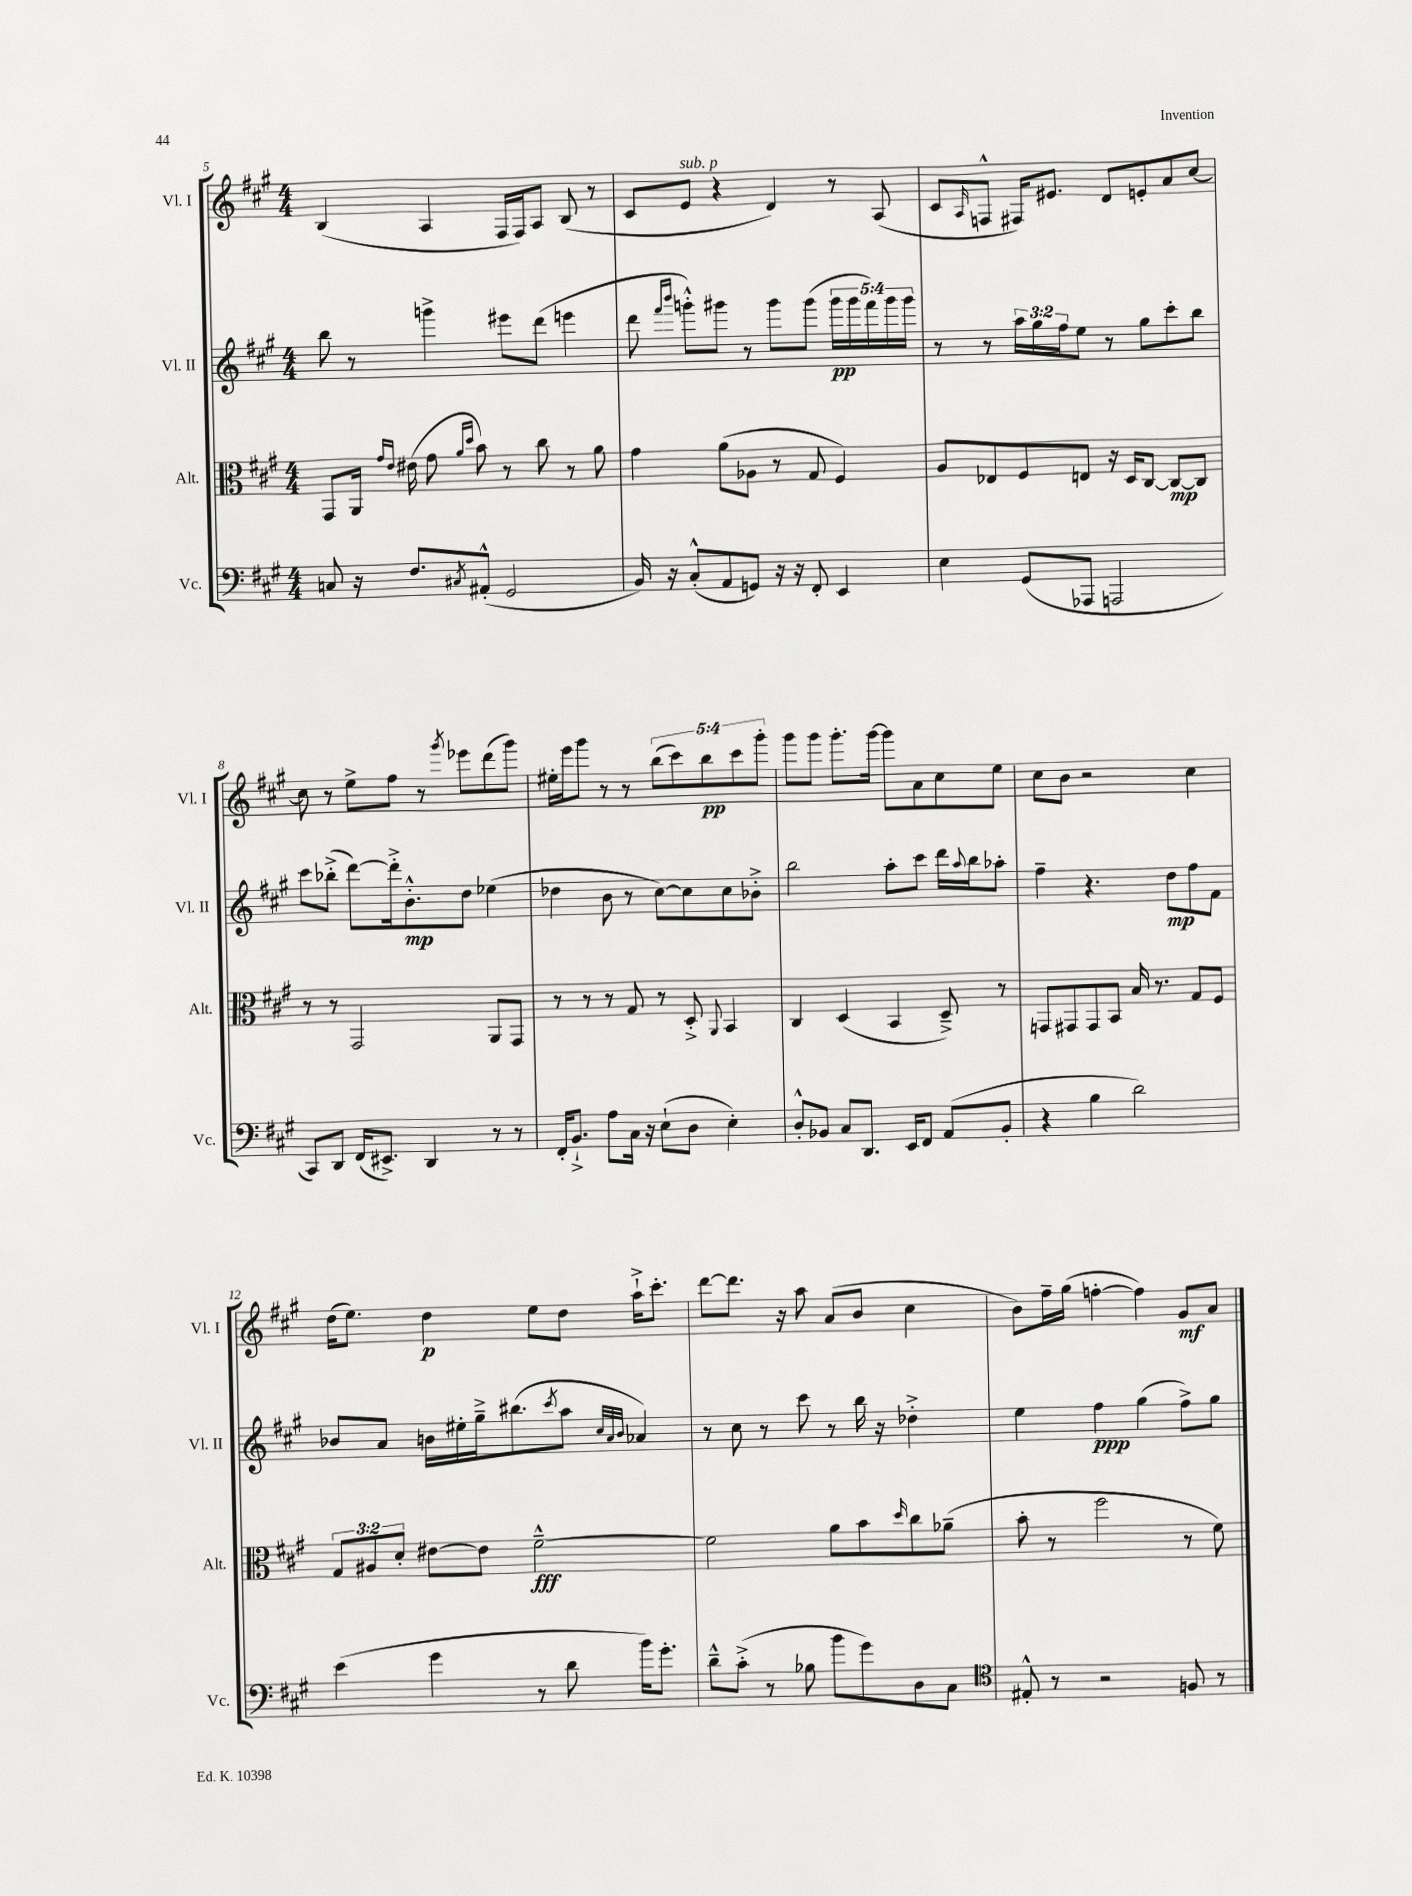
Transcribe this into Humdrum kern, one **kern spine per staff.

**kern	**kern	**kern	**kern
*staff4	*staff3	*staff2	*staff1
*clefF4	*clefC3	*clefG2	*clefG2
*k[f#c#g#]	*k[f#c#g#]	*k[f#c#g#]	*k[f#c#g#]
*M4/4	*M4/4	*M4/4	*M4/4
8C	8GG#	8bb	(4B
16r	16AA	8r	.
.	16qqg#	.	.
.	16qqe	.	.
8.F#	(16e#	.	.
.	8g#	4ggg^	4A
.	16qqa	.	.
8qC#	16qqdd	.	.
(8AA#'^^	8b)	.	.
2GG#	8r	8eee#	16F#
.	.	.	16F#)
.	8cc#	(8ddd	8A
.	8r	4eee	(8B
.	8a	.	8r
=	=	=	=
16BB)	4g#	8ddd	8c#
16r	.	.	.
.	.	16qqfff#	.
.	.	16qqbbb	.
(8C#'^^	.	8ggg'^^)	8e
8AA	(8a	8ggg#	4r
8GG)	8A-	8r	.
16r	8r	8ggg#	4d)
16r	.	.	.
8FF#'	8G#	(8ggg#	.
4EE	4F#)	20ggg#	8r
.	.	20ggg#	.
.	.	20fff#)	.
.	.	.	(8A
.	.	20ggg#	.
.	.	20ggg#	.
=	=	=	=
4E	8A	8r	8c#
.	.	.	16qqA
.	8E-	8r	8F^^
(8GG#	8F#	24aa	16F#)
.	.	24gg#	.
.	.	.	8.e#
.	.	24ff#	.
8AAA-	8E	8ee	.
2AAA	16r	8r	8d
.	16D	.	.
.	[8C#	8gg#	8e'
.	8C#_	8ccc#'	8a
.	8C#]	8bb	[8cc#
=	=	=	=
8CC#)	8r	8ccc#	8cc#]
8DD	8r	(8bb-'^	8r
(16FF#	2GG#	[8ddd)	8ee^
8.EE#^)	.	.	.
.	.	16ddd'^]	8ff#
.	.	8.b'^^	.
4DD	.	.	8r
.	.	.	8qggg#
.	.	8dd	8eee-
8r	8AA	(4ee-	(8ddd
8r	8GG#	.	8ggg#)
=	=	=	=
16FF#'	8r	4dd-	16ee#'
8.BB`^	.	.	16eee
.	8r	.	8ggg#
8A	8r	8b	8r
16C#	8G#	8r	8r
16r	.	.	.
(8E`	8r	[8cc#)	(10bb
.	.	.	10ccc#)
8D	8D'^	8cc#]	.
.	.	.	10bb
.	8qqAA	.	.
4E')	4BB	8cc#	.
.	.	.	10ccc#
.	.	8b-'^	.
.	.	.	10ggg#'
=	=	=	=
8D'^^	4C#	2bb	8ggg#
8BB-	.	.	8ggg#
8C#	(4D	.	8.ggg#'
8.DD	.	.	.
.	.	.	[16ggg#
.	4BB	8aa'	8ggg#]
16EE	.	.	.
8FF#	.	8ccc#	8a
(8AA	8D~^)	16ddd	8cc#
.	.	8qqaa	.
.	.	16bb	.
8BB-'	8r	8aa-'	8ee
=	=	=	=
4r	8GG	4ff#~	8cc#
.	8GG#	.	8b
4B	8GG#	4.r	2r
.	8BB	.	.
2d)	16B	.	.
.	8.r	.	.
.	.	8dd	.
.	8G#	8ff#	4cc#
.	8F#	8f#	.
=	=	=	=
(4e	12G#	8b-	(16dd
.	.	.	8.ee)
.	12A#	.	.
.	.	8a	.
.	12d'	.	.
4g#	[8e#	16b	4dd
.	.	16ee#'	.
.	8e#]	16gg#~^	.
.	.	(8.bb#	.
8r	[2f#~^^	.	8ee
.	.	8qccc#	.
8d	.	8aa	8dd
.	.	32qqcc#	.
.	.	32qqa	.
.	.	32qqb	.
16b)	.	4a-)	16aa`^
8.g#'	.	.	8.ccc#'
=	=	=	=
8d~^^	2f#]	8r	[8ddd
(8c#'^	.	8cc#	8.ddd]
8r	.	8r	.
.	.	.	16r
8B-	.	8ccc#	8aa
8b	8a	8r	(8a
8g#)	8b	16bb	8b
.	.	16r	.
.	16qqdd	.	.
8D	8cc#	4dd-'^	4cc#
8C#	(8a-~	.	.
=	=	=	=
*clefC4	*	*	*
8E#'^^	8b'	4ee	8b)
8r	8r	.	16ff#~
.	.	.	(16gg#
2r	2ff#	4ff#	[4ff'
.	.	(4gg#	4ff])
8F	8r	8ff#^)	8g#
8r	8f#)	8gg#	8a
==	==	==	==
*-	*-	*-	*-
